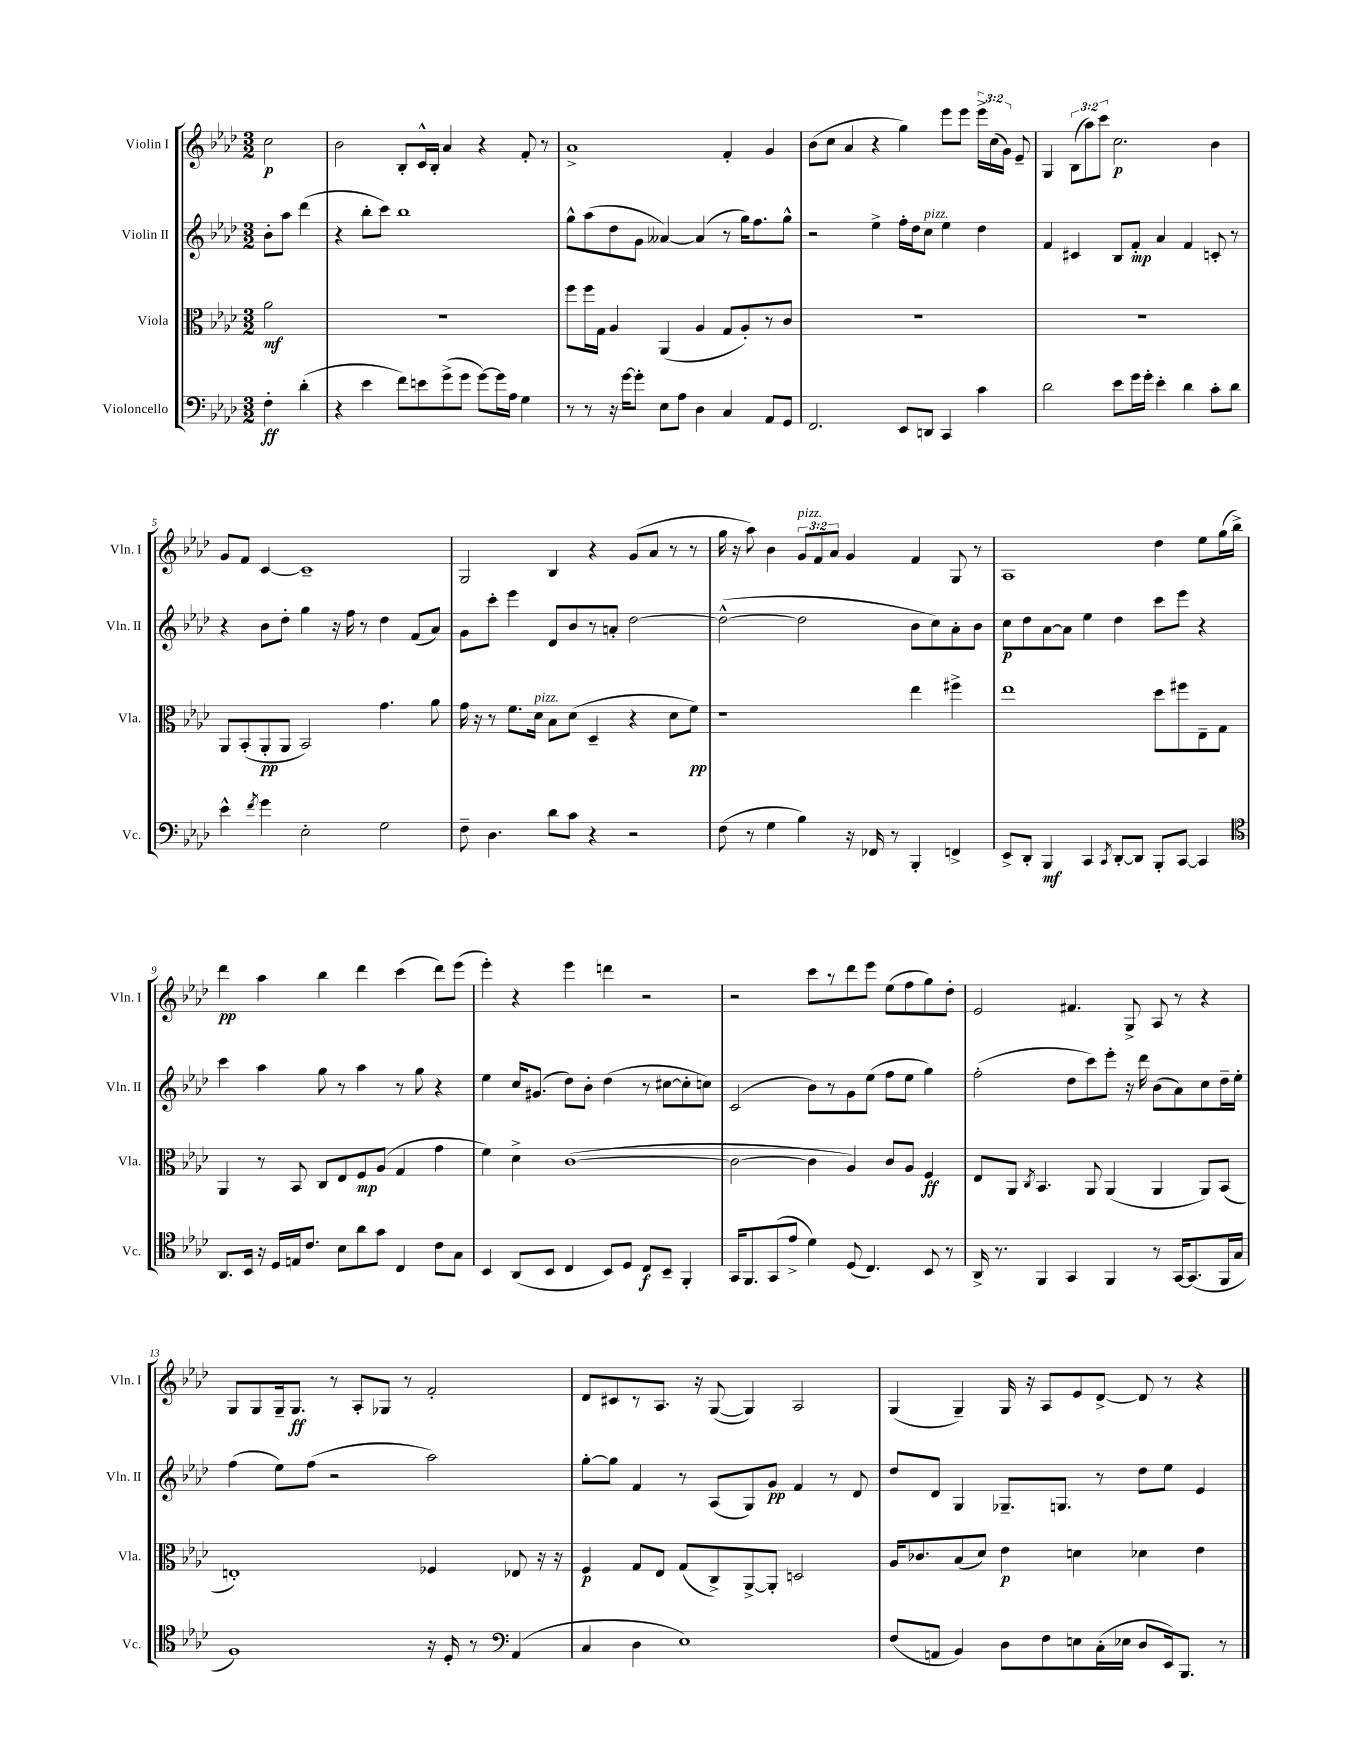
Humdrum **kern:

**kern	**kern	**kern	**kern
*staff4	*staff3	*staff2	*staff1
*clefF4	*clefC3	*clefG2	*clefG2
*k[b-e-a-d-]	*k[b-e-a-d-]	*k[b-e-a-d-]	*k[b-e-a-d-]
*M3/2	*M3/2	*M3/2	*M3/2
4F'	2a-	8b-'	2cc
.	.	8aa-	.
(4d-'	.	(4ddd-	.
=	=	=	=
4r	1.r	4r	2b-
4e-	.	8bb-'	.
.	.	8ccc)	.
8f)	.	1bb-	8B-'
8e	.	.	16c^^
.	.	.	16B-'
(8g^	.	.	4a-
8g	.	.	.
[8g)	.	.	4r
16g]	.	.	.
16A-	.	.	.
4G	.	.	8f'
.	.	.	8r
=	=	=	=
8r	8ff	8gg^^	1a-^
8r	16ff	(8aa-	.
.	16G	.	.
16r	4A-	8dd-	.
[16g	.	.	.
8g']	.	8g	.
8E-	(4AA-	[4a--)	.
8A-	.	.	.
4D-	4A-	(4a--]	.
4C	8G	8r	4f'
.	8A-')	16gg)	.
.	.	8.ff	.
8AA-	8r	.	4g
8GG	8c	8gg^^	.
=	=	=	=
2.FF	1.r	2r	(8b-
.	.	.	8cc
.	.	.	4a-
.	.	4ee-^	4r
8EE-	.	16ff'	4gg)
.	.	16dd-	.
8DD	.	8cc	.
4CC	.	4ee-	8eee-
.	.	.	8eee-
4c	.	4dd-	24eee-^
.	.	.	(24cc
.	.	.	24g)
.	.	.	8e-~
=	=	=	=
2d-	1.r	4f	4G
.	.	4c#	(12B-
.	.	.	12aa-)
.	.	.	12ccc
8e-	.	8B-	2.cc
16g	.	8f'	.
16g'	.	.	.
4e-'	.	4a-	.
4d-	.	4f	.
8c'	.	8c'	4b-
8d-	.	8r	.
=	=	=	=
4e-^^	8AA-	4r	8g
.	(8BB-'	.	8f
8qf	.	.	.
4g	8AA-'	8b-	[4c
.	8AA-	8dd-'	.
2E-'	2BB-)	4gg	1c~]
.	.	16r	.
.	.	16ff	.
.	.	8r	.
2G	4.g	4dd-	.
.	.	(8f	.
.	8a-	8a-)	.
=	=	=	=
8F~	16g	8g	2G
.	16r	.	.
4.D-	8r	8ccc'	.
.	8.f	4eee-	.
.	16d-	.	.
8d-	8B-	8d-	4B-
8c	(8d-	8b-	.
4r	4D-~	8r	4r
.	.	8a'	.
2r	4r	[2dd-	(8g
.	.	.	8a-
.	8d-	.	8r
.	8f)	.	8r
=	=	=	=
(8F	1r	(2dd-^^_	16gg
.	.	.	16r
8r	.	.	8aa-)
4G	.	.	4b-
4B-)	.	2dd-]	12g
.	.	.	12f
.	.	.	12a-
16r	.	.	4g
16FF-	.	.	.
8r	.	.	.
4BBB-'	4ee-	8b-	4f
.	.	8cc)	.
4FF^	4ff#^	8a-'	8G
.	.	8b-	8r
=	=	=	=
8EE-^	1ee-	8cc	1A-
8DD-'	.	8dd-	.
4BBB-	.	[8a-	.
.	.	8a-]	.
4CC	.	4ee-	.
8qCC	.	.	.
[8DD-'	.	4dd-	.
8DD-]	.	.	.
8BBB-'	8dd-	8ccc	4dd-
[8CC	8ff#	8eee-	.
4CC]	8E-~	4r	8ee-
.	8G	.	(16gg
.	.	.	16bb-^)
=	=	=	=
*clefC4	*	*	*
8.AA-	4AA-	4ccc	4ddd-
16BB-	.	.	.
16r	8r	4aa-	4aa-
16D-	.	.	.
16E	8BB-	.	.
8.c	.	.	.
.	8C	8gg	4bb-
8B-	8E-	8r	.
8a-	8F	4aa-	4ddd-
8g	(8A-	.	.
4C	4G	8r	(4ccc
.	.	8gg	.
8c	4g	4r	8ddd-)
8G	.	.	(8eee-
=	=	=	=
4BB-	4f)	4ee-	4eee-')
(8AA-	4d-^	16cc	4r
.	.	(8.g#	.
8BB-	.	.	.
4C	([1c	8dd-)	4eee-
.	.	8b-'	.
8BB-)	.	(4dd-	4ddd
8D-	.	.	.
8C	.	8r	2r
8BB-~	.	[8cc#	.
4FF'	.	8cc#']	.
.	.	8cc)	.
=	=	=	=
16GG	2c_	(2c	2r
8.FF	.	.	.
(8GG	.	.	.
8e-^	.	.	.
4d-)	4c]	8b-)	8ccc
.	.	8r	8r
(8D-	4A-)	8g	8ddd-
4.C)	.	(8ee-	8eee-
.	8c	8ff	(8ee-
.	8A-	8ee-	8ff
8BB-	4F	4gg)	8gg)
8r	.	.	8dd-'
=	=	=	=
16AA-^	8E-	(2ff'	2e-
8.r	.	.	.
.	8AA-	.	.
.	8qC	.	.
4FF	4.BB-	.	.
4GG	.	8dd-	4.f#
.	8AA-	8ccc)	.
4FF	(4AA-	8eee-'	.
.	.	16r	8G^
.	.	16ddd-	.
8r	4AA-	(8b-	8A-
[16GG	.	8a-)	8r
(8.GG]	.	.	.
.	8AA-)	8cc	4r
16FF	(8BB-	16dd-~	.
16G	.	16ee-'	.
=	=	=	=
1F)	1E')	(4ff	8G
.	.	.	8G
.	.	8ee-)	16G~
.	.	.	8.G
.	.	(8ff	.
.	.	2r	8r
.	.	.	8A-'
.	.	.	8G-
.	.	.	8r
16r	4F-	2aa-)	2f'
16D-'	.	.	.
8r	.	.	.
*clefF4	*	*	*
(4AA-	8E-	.	.
.	16r	.	.
.	16r	.	.
=	=	=	=
4C	4F	[8gg'	8d-
.	.	8gg]	8c#
4D-	8G	4f	8r
.	8E-	.	8.A-
1E-)	(8G	8r	.
.	.	.	16r
.	8C^)	(8A-	([8G
.	[8AA-^	8G)	4G])
.	8AA-']	8g	.
.	2D	4f	2A-
.	.	8r	.
.	.	8d-	.
=	=	=	=
(8F	16A-	8dd-	(4G
.	8.c-	.	.
8AA	.	8d-	.
4BB-)	(8B-	4G	4G~)
.	8d-)	.	.
8D-	4e-	8.G-~	16G
.	.	.	16r
8F	.	.	8A-
.	.	8.G	.
8E	4d	.	8e-
(16C'	.	8r	[8d-^
16E-	.	.	.
8D-	4d-	8dd-	8d-]
16EE-)	.	8ee-	8r
8.BBB-	.	.	.
.	4e-	4e-	4r
8r	.	.	.
==	==	==	==
*-	*-	*-	*-
